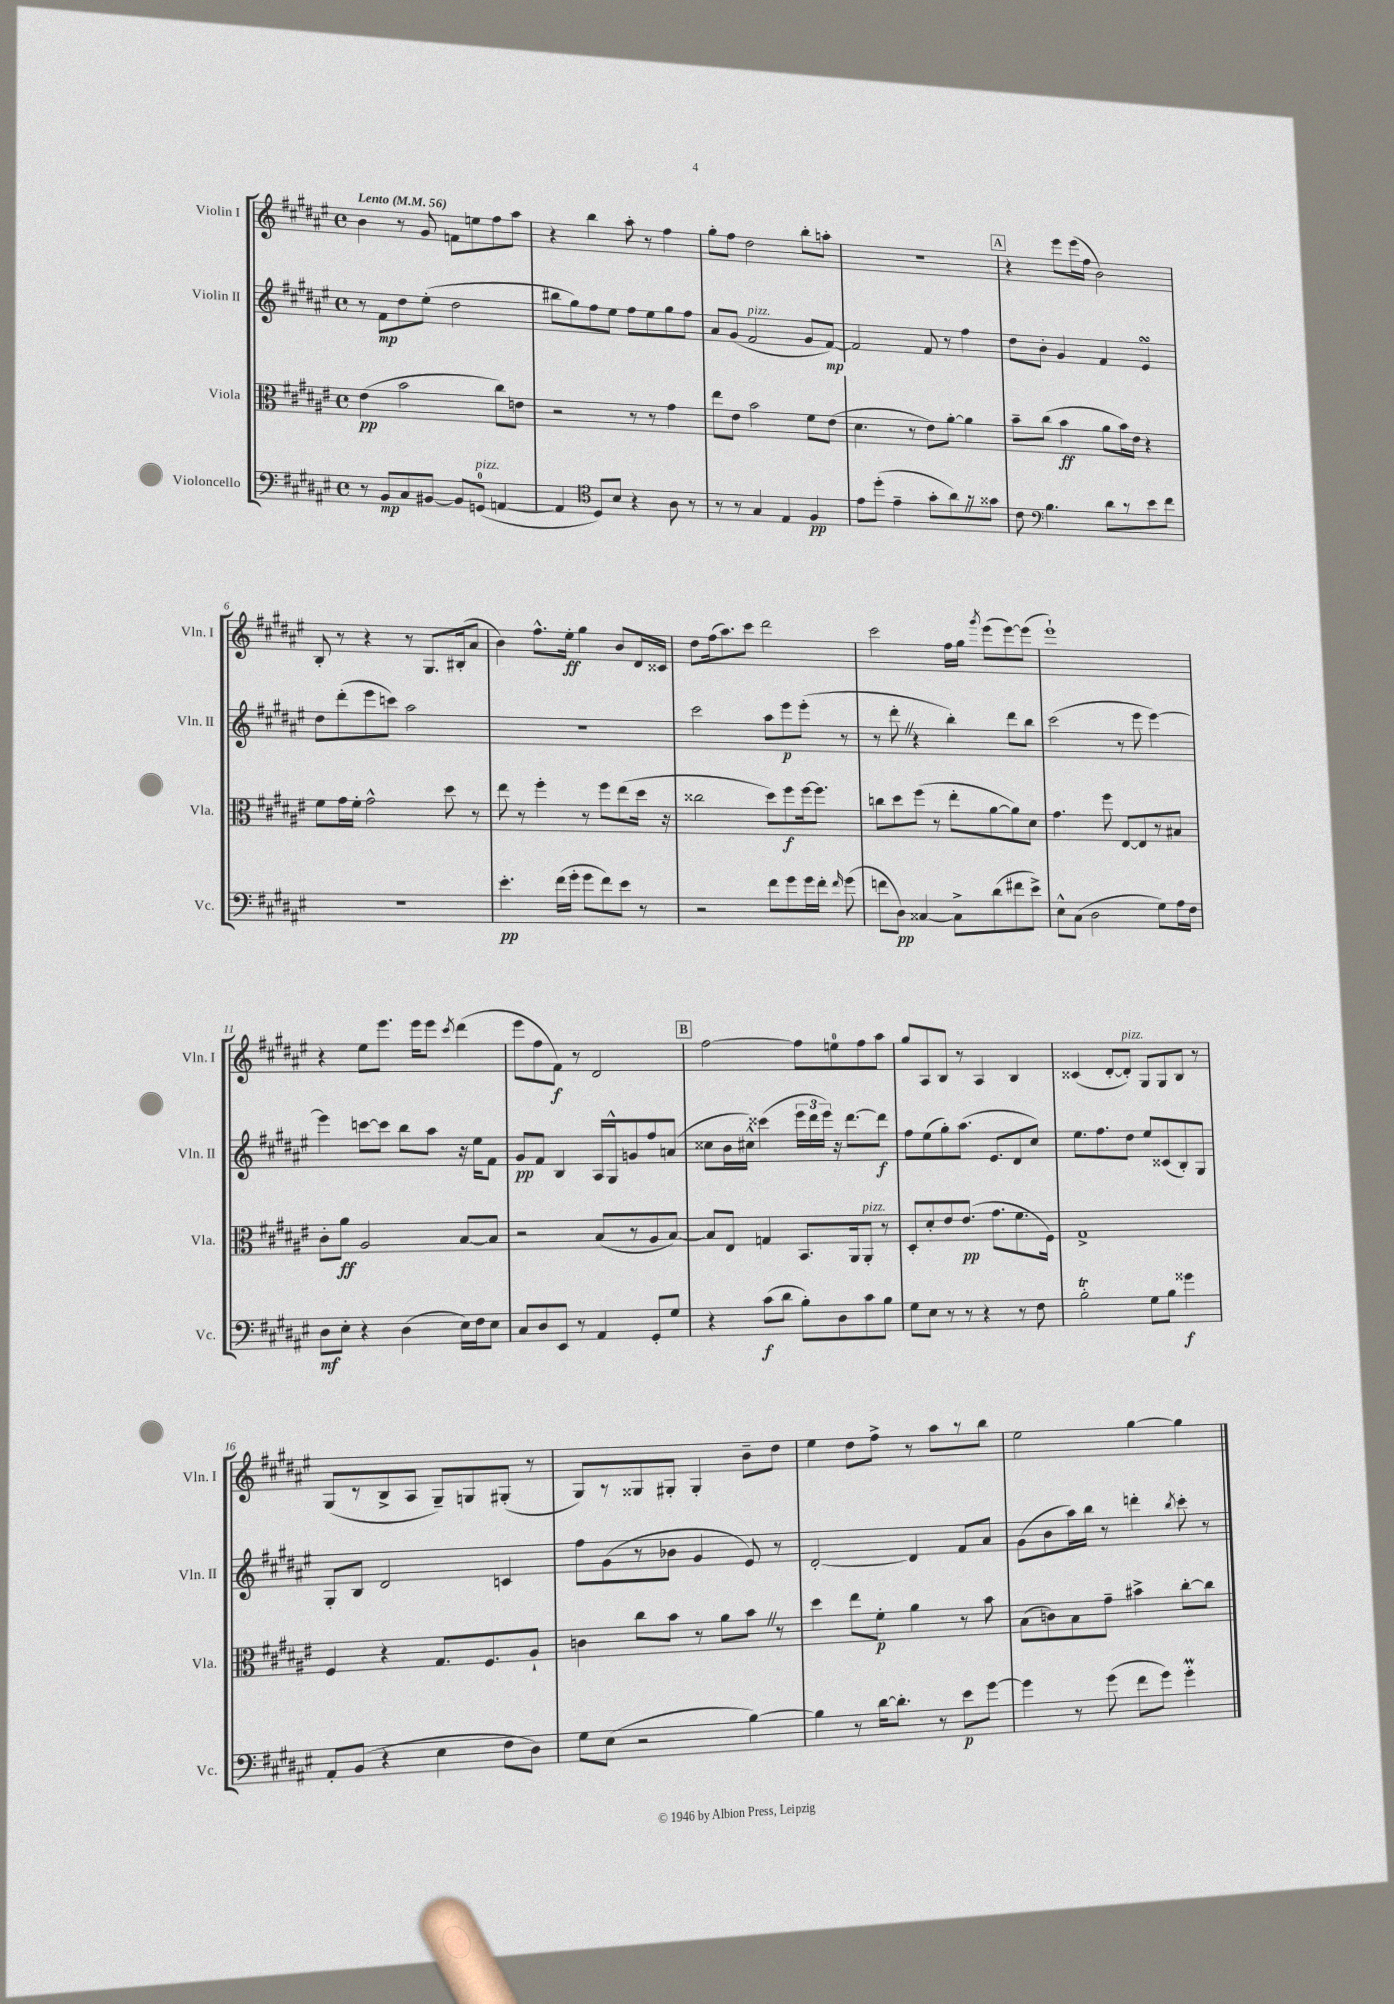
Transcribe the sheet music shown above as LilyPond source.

<<
\new StaffGroup <<
\new Staff = "s0" \with { instrumentName = "Violin I" shortInstrumentName = "Vln. I" } {
    \clef treble \key fis \major \defaultTimeSignature \time 4/4 \tempo "Lento" 4 = 56
    \autoBeamOff b'4 r8 gis'8 f'8[ e''8 fis''8 ais''8] |
    r4 b''4 ais''8-. r8 fis''4 |
    gis''8[-. fis''8] dis''2 b''8[-. a''8]-. |
    r1 |
    \mark \markup { \box "A" } r4 eis'''8[ eis'''16( fis''16] b'2) |
    b8-. r8 r4 r8 gis8.[ bis16-.( ais'8] |
    b'4) fis''8.[-^ eis''16]-.\ff gis''4 b'8[ dis'16 cisis'16] |
    dis''8[ fis''16( ais''8.) cis'''8] dis'''2 |
    cis'''2 fis''16[ gis''16] \acciaccatura { gis'''8 } eis'''8[( eis'''8~) eis'''8]( |
    eis'''1-!) |
    r4 eis''8[ eis'''8.] eis'''16[ eis'''8] \acciaccatura { cis'''8 } dis'''4( |
    eis'''8[ fis''8 fis'8]\f) r8 dis'2 |
    \mark \markup { \box "B" } fis''2~ fis''8[ e''8-0 fis''8 ais''8] |
    gis''8[ ais8 b8] r8 ais4 b4 |
    cisis'4( dis'8[~-. dis'8]-.^\markup { \italic "pizz." }) gis8[ gis8 b8] r8 |
    gis8[( r8 b8-> ais8] gis8[--) g8 gis8]-.( r8 |
    gis8[) r8 gisis8 gis8]-. gis4-. b'8[-- dis''8] |
    eis''4 dis''8[ fis''8]-> r8 ais''8[ r8 b''8] |
    eis''2 gis''4~ gis''4 \bar "|." |
}
\new Staff = "s1" \with { instrumentName = "Violin II" shortInstrumentName = "Vln. II" } {
    \clef treble \key fis \major \defaultTimeSignature \time 4/4
    \autoBeamOff r8 fis'8[\mp dis''8 eis''8]-.( dis''2 |
    bis''8[ gis''8) fis''8 eis''8] fis''8[ eis''8 gis''8 fis''8] |
    ais'8[ gis'8]( fis'2^\markup { \italic "pizz." } gis'8[ fis'8]~\mp) |
    fis'2 fis'8 r8 fis''4 |
    \mark \markup { \box "A" } dis''8[ b'8]-. gis'4 fis'4 eis'4\turn |
    dis''8[ dis'''8-.( eis'''8 c'''8]) ais''2 |
    R1 |
    cis'''2 ais''8[ eis'''8\p eis'''8]-.( r8 |
    r8 dis'''8-. \once \override BreathingSign.text = \markup { \musicglyph "scripts.caesura.straight" } \breathe r4 b''4-.) dis'''8[ b''8] |
    cis'''2( r8 eis'''8 eis'''4~) |
    eis'''4 c'''8[~ c'''8] b''8[ ais''8] r16 eis''16[ fis'8] |
    gis'8[\pp fis'8] b4 ais16[ gis16-^ g'8 fis''8 a'8]( |
    \mark \markup { \box "B" } cisis''8[ b'16 cis''16]-^) cisis'''4( \tuplet 3/2 { eis'''16[ dis'''16 eis'''16]) } r16 dis'''8.[~ dis'''8]\f |
    fis''8[ eis''8( gis''8-.) ais''8.]( eis'8.[ dis'8 cis''8]) |
    eis''8.[ fis''8. dis''8] eis''8[ cisis'8( b8-.) gis8] |
    gis8[-. b8] dis'2 c'4 |
    fis''8[ gis'8( r8 bes'8] gis'4 eis'8) r8 |
    dis'2~-. dis'4 fis'8[ ais'8] |
    gis'8[( b'8 ais''16) b''16] r8 d'''4-. \acciaccatura { b''8 } cis'''8-. r8 \bar "|." |
}
\new Staff = "s2" \with { instrumentName = "Viola" shortInstrumentName = "Vla." } {
    \clef alto \key fis \major \defaultTimeSignature \time 4/4
    \autoBeamOff eis'4\pp( b'2 cis''8[) e'8] |
    r2 r8 r8 gis'4 |
    eis''8[ eis'8] b'2 fis'8[ eis'8]( |
    dis'4. r8 eis'8[) ais'8]~-. ais'4 |
    \mark \markup { \box "A" } b'8[-- cis''8]( b'4\ff ais'8[ b'16) eis'16] r4 |
    fis'8[ gis'16 fis'16]-. gis'2-^ dis''8 r8 |
    eis''8 r8 fis''4-. r8 fis''8[ eis''8( dis''16] r16 |
    cisis''2 dis''8[) fis''8\f fis''16~ fis''8.] |
    c''8[ dis''8 fis''8]( r8 eis''8[-. ais'8~ ais'8) dis'8] |
    gis'4. fis''8 eis8[~ eis8 r8 bis8] |
    cis'8[-. ais'8]\ff ais2 b8[~ b8] |
    r2 b8[( r8 ais8 b8]~) |
    \mark \markup { \box "B" } b8[ eis8] g4 b,8.[ ais,16 ais,8]-.^\markup { \italic "pizz." } r8 |
    dis8[-. dis'8-. eis'8 eis'8.]\pp( gis'8.[ fis'8. fis16]) |
    gis1-> |
    fis4 r4 gis8.[ fis8. ais8]-! |
    c'4 cis''8[ b'8] r8 ais'8[ b'8] \once \override BreathingSign.text = \markup { \musicglyph "scripts.caesura.straight" } \breathe r8 |
    dis''4 eis''8[ fis'8]-.\p ais'4 r8 b'8 |
    b8[( c'8) b8 gis'8]-- bis'4-> cis''8[~-. cis''8] \bar "|." |
}
\new Staff = "s3" \with { instrumentName = "Violoncello" shortInstrumentName = "Vc." } {
    \clef bass \key fis \major \defaultTimeSignature \time 4/4
    \autoBeamOff r8 b,8[\mp cis8 bis,8]~ bis,8[ g,8]-0^\markup { \italic "pizz." }( a,4~ |
    a,4 \clef tenor dis8[) b8] r4 ais8 r8 |
    r8 r8 gis4 eis4 fis4\pp |
    eis'8[ dis''8]-.( eis'4-- gis'8[-. ais'8) \once \override BreathingSign.text = \markup { \musicglyph "scripts.caesura.straight" } \breathe r8 gisis'8] |
    \mark \markup { \box "A" } cis'8 \clef bass b4. dis'8[ r8 eis'8 fis'8] |
    r1 |
    eis'4.-.\pp fis'16[( gis'16]-. gis'8[ fis'8) eis'8] r8 |
    r2 fis'8[ gis'8 gis'16 fis'16]-. \grace { fis'16 } gis'8( |
    f'8[ dis8]\pp) cisis4~ cisis8[-> dis'8( fis'8 eis'8]->) |
    eis8[-^ cis8]( dis2 gis8[) ais16 fis16] |
    dis8[\mf eis8]-. r4 dis4( eis16[) fis16 eis8] |
    cis8[ dis8 eis,8] r8 ais,4 gis,8[-. gis8] |
    \mark \markup { \box "B" } r4 cis'8[\f( dis'8] b8[-.) dis8 cis'8 b8] |
    gis8[ eis8] r8 r8 r4 r8 fis8 |
    b2-.\trill gis8[ b8] gisis'4\f |
    ais,8[-. b,8]( r4 eis4 fis8[ dis8]) |
    gis8[ eis8]( r2 b4~) |
    b4 r8 dis'16[~ dis'8.]-. r8 eis'8[\p gis'8]~ |
    gis'4 r8 gis'8( fis'8[ gis'8]) gis'4-.\prall \bar "|." |
}
>>
>>
